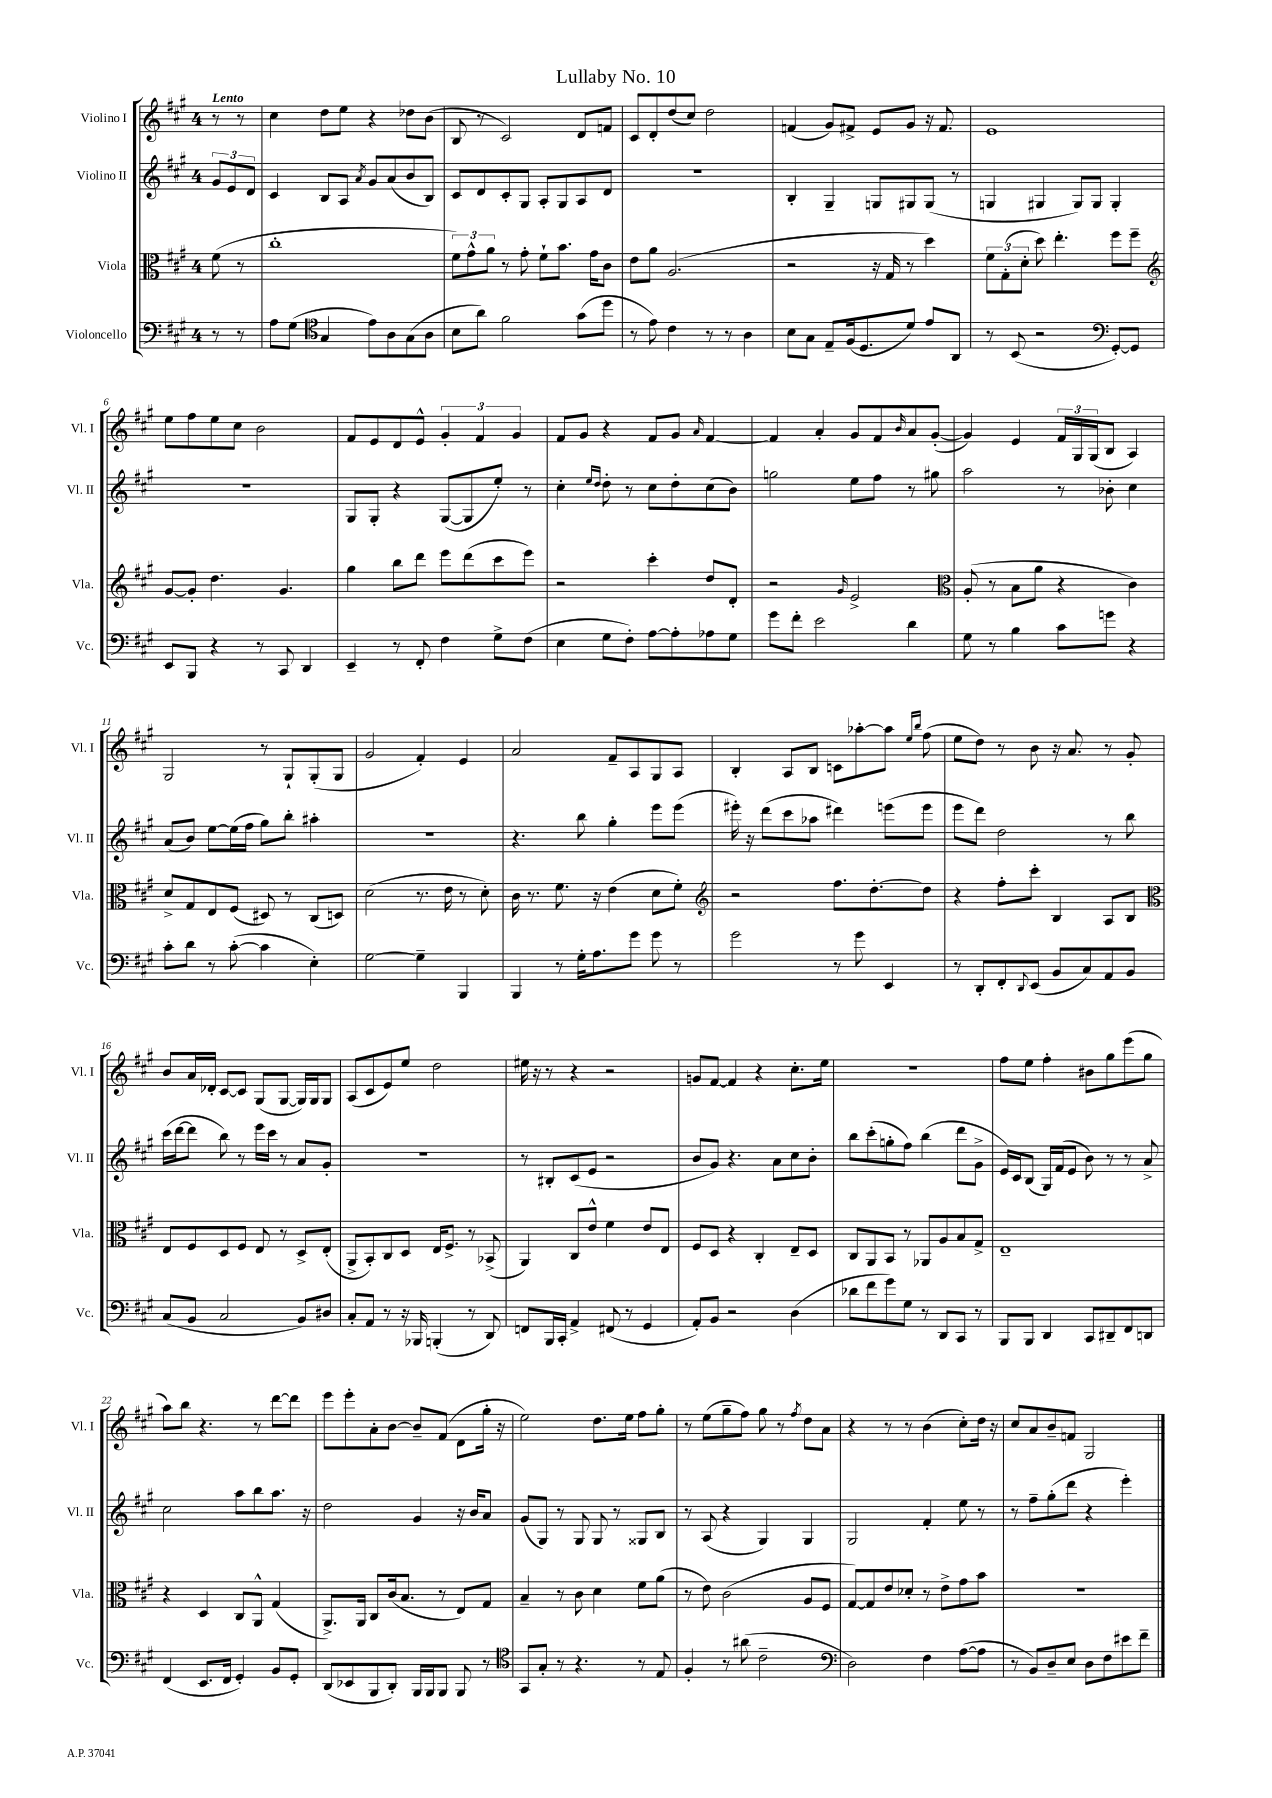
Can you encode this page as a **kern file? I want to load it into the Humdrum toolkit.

**kern	**kern	**kern	**kern
*staff4	*staff3	*staff2	*staff1
*clefF4	*clefC3	*clefG2	*clefG2
*k[f#c#g#]	*k[f#c#g#]	*k[f#c#g#]	*k[f#c#g#]
*M4/4	*M4/4	*M4/4	*M4/4
8r	(8f#	12g#	8r
.	.	12e	.
8r	8r	.	8r
.	.	12d	.
=	=	=	=
8A	1cc#'	4c#	4cc#
(8G#	.	.	.
*clefC4	*	*	*
4G#	.	8B	8dd
.	.	8A	8ee
.	.	8qa	.
8e)	.	8g#	4r
8A	.	(8a	.
(8G#	.	8b	8dd-
8A	.	8B)	(8b
=	=	=	=
8B	12f#)	8c#	8B
.	12g#^^	.	.
8a)	.	8d	8r
.	12a	.	.
2f#	8r	8c#'	2c#)
.	8g#'	8G#	.
.	8f#`	8A'	.
.	8.b	8G#	.
(8g#	.	8A	8d
.	16g#	.	.
8dd	8c#	8d	8f
=	=	=	=
8r	8e	1r	8c#
8e)	8a	.	8d'
4c#	(2.A	.	(8dd
.	.	.	8cc#)
8r	.	.	2dd
8r	.	.	.
4A	.	.	.
=	=	=	=
8B	2r	4B'	(4f
8G#	.	.	.
8E~	.	4G#~	8g#)
(16F#	.	.	8f#^
8.D	.	.	.
.	16r	8G	8e
.	16G#	.	.
8d)	8r	8G#	8g#
8e	4dd)	(8G#	16r
.	.	.	8.f#
8AA	.	8r	.
=	=	=	=
8r	12f#	4G	1e
.	(12G#'	.	.
(8BB	.	.	.
.	12d'	.	.
2r	8dd)	4G#	.
.	4.ee'	.	.
.	.	8G#)	.
.	.	8G#	.
*clefF4	*	*	*
[8GG#')	8ff#	4G#'	.
8GG#]	8ff#~	.	.
=	=	=	=
*	*clefG2	*	*
8EE	[8g#	1r	8ee
8BBB	8g#']	.	8ff#
4r	4.dd	.	8ee
.	.	.	8cc#
8r	.	.	2b
8CC#	4.g#	.	.
4DD	.	.	.
=	=	=	=
4EE~	4gg#	8G#	8f#
.	.	8G#'	8e
8r	8bb	4r	8d
8FF#'	8ddd	.	8e^^
4F#	8eee	([8G#	6g#'
.	(8ddd	8G#]	.
.	.	.	6f#
8G#^	8ccc#	8ee')	.
.	.	.	6g#
(8F#	8eee)	8r	.
=	=	=	=
4E	2r	4cc#'	8f#
.	.	.	8g#
.	.	16qqee	.
.	.	16qqdd	.
8G#	.	8dd'	4r
8F#')	.	8r	.
[8A	4ccc#'	8cc#	8f#
8A']	.	8dd'	8g#
.	.	.	16qqa
8A-	8dd	(8cc#	[4f#
8G#	8d'	8b)	.
=	=	=	=
8g#	2r	2gg	4f#]
8f#'	.	.	.
2e	.	.	4a'
.	16qqg#	.	.
.	2e^	8ee	8g#
.	.	8ff#	8f#
.	.	.	16qqb
4d	.	8r	8a
.	.	8gg#	([8g#'
=	=	=	=
*	*clefC3	*	*
8G#	(8A'	2aa	4g#])
8r	8r	.	.
4B	8B	.	4e
.	8a	.	.
8c#	4r	8r	24f#
.	.	.	24G#
.	.	.	(24G#
8g	.	8b-'	8B
4r	4c#)	4cc#	4A)
=	=	=	=
8c#'	8d^	(8a	2G#
8d	8G#	8b)	.
8r	8E	[8ee	.
([8c#'	(8F#	(16ee]	.
.	.	16ff#	.
4c#]	8D#)	8gg#)	8r
.	8r	8bb'	8G#`
4E')	(8C#	4aa#'	(8G#'
.	8D)	.	8G#
=	=	=	=
[2G#	(2d	1r	2g#
4G#~]	8.r	.	4f#')
.	16e	.	.
4BBB	8r	.	4e
.	8d')	.	.
=	=	=	=
4BBB	16c#	4.r	2a
.	8.r	.	.
8r	8.f#	.	.
16G#'	.	8bb	.
8.A	16r	.	.
.	(4e	4gg#'	8f#~
8g#	.	.	8A
8g#	8d	8eee	8G#
8r	8f#')	(8eee	8A
=	=	=	=
*	*clefG2	*	*
2g#	2r	16eee#')	4B'
.	.	16r	.
.	.	(8ddd	.
.	.	8ccc#	8A
.	.	8aa-	8B
8r	8.ff#	4ddd#)	8c
8g#	.	.	[8aa-'
.	[8.dd'	.	.
4EE	.	(8eee	8aa-]
.	.	.	16qqee
.	.	.	16qqbb
.	8dd]	8eee	(8ff#
=	=	=	=
8r	4r	8eee	8ee
8DD'	.	8ddd)	8dd)
8FF#'	8ff#'	2dd	8r
8qqDD	.	.	.
(8EE	8ccc#'	.	8b
8BB	4B	.	16r
.	.	.	8.a
8C#)	.	.	.
8AA	8A	8r	8r
8BB	8B	8bb	8g#'
=	=	=	=
*	*clefC3	*	*
(8C#	8E	(16ccc#	8b
.	.	[16ddd	.
8BB	8F#	8ddd]	16a
.	.	.	16d-'
2C#	8D	8bb)	[8c#
.	8F#	8r	8c#]
.	8E	16eee	(8G#
.	.	16ccc#	.
.	8r	8r	[8G#
8BB)	8D^	8a	16G#])
.	.	.	16G#
8D#	(8E'	8g#'	8G#
=	=	=	=
8C#'	8AA^	1r	(8A
8AA	8BB')	.	8c#
8r	8C#	.	8e)
16r	8D	.	8ee
16BBB-	.	.	.
(4BBB'	16E	.	2dd
.	8.F#^	.	.
8r	8r	.	.
8DD)	(8BB-^	.	.
=	=	=	=
8FF	4AA)	8r	16ee#
.	.	.	16r
16BBB	.	8B#'	8r
16CC#'	.	.	.
4AA^	8C#	(8c#	4r
.	8e^^	8e	.
(8FF#	4f#	2r	2r
8r	.	.	.
4GG#	8e	.	.
.	8E	.	.
=	=	=	=
8AA')	8F#	8b	8g
8BB	8D	8g#)	[8f#
2r	4r	4.r	4f#]
.	4C#'	.	4r
.	.	8a	.
(4D	8E~	8cc#	8.cc#'
.	8D	8b'	.
.	.	.	16ee
=	=	=	=
8d-	8C#	8bb	1r
8f#	8AA	(8ccc#'	.
8g#)	8BB	8gg'	.
8G#	8r	8ff#)	.
8r	8AA-	(4bb	.
8DD	8A	.	.
8CC#	8B	8ddd	.
8r	8G#^	8g#^	.
=	=	=	=
8BBB	1E~	16e)	8ff#
.	.	16c#	.
8BBB	.	(8B	8ee
4DD	.	16G#)	4ff#'
.	.	(16f#	.
.	.	8e	.
8CC#	.	8b)	8b#
8DD#~	.	8r	8gg#
8FF#	.	8r	(8eee
8DD	.	8a^	8gg#
=	=	=	=
(4FF#	4r	2cc#	8aa)
.	.	.	8bb
8.EE	4D	.	4.r
16FF#	.	.	.
4GG#')	8C#	8aa	.
.	8AA^^	8bb	8r
8BB	(4G#	8.aa	[8ddd
8GG#'	.	.	8ddd]
.	.	16r	.
=	=	=	=
(8DD	8.AA^)	2dd	8eee
8EE-	.	.	8eee'
.	16AA	.	.
8BBB	8C#	.	8a'
8DD')	(16c#	.	[8b
.	8.B	.	.
16BBB	.	4g#	8b~]
16BBB	.	.	.
8BBB	8r	.	(8f#
8BBB	8E)	16r	8d
.	.	16b	.
8r	8G#	8a	16gg#'
.	.	.	16r
=	=	=	=
*clefC4	*	*	*
8GG#	4B~	(8g#	2ee)
8G#'	.	8G#)	.
8r	8r	8r	.
4.r	8c#	8G#	.
.	4d	8G#	8.dd
.	.	8r	.
.	.	.	16ee
8r	8f#	8G##	8ff#
8E	(8a	8B	8gg#'
=	=	=	=
4F#'	8r	8r	8r
.	8e)	(8A	(8ee
8r	(2c#	4r	8gg#~
(8a#	.	.	8ff#)
2c#~	.	4G#)	8gg#
.	.	.	8r
.	.	.	8qff#
.	8A	4G#	8dd
.	8F#	.	8a
=	=	=	=
*clefF4	*	*	*
2D)	[8G#)	2G#	4r
.	8G#]	.	.
.	8e	.	8r
.	8d-'	.	8r
4F#	8r	4f#'	(4b
.	8e^	.	.
([8A	8g#	8ee	8cc#')
8A]	8b	8r	16dd
.	.	.	16r
=	=	=	=
8r	1r	8r	8cc#
8BB)	.	8ff#~	8a
8D~	.	(8gg#'	8b~
8E	.	8ddd	8f
8D	.	4r	2G#
8F#	.	.	.
8e#	.	4eee')	.
8f#~	.	.	.
==	==	==	==
*-	*-	*-	*-
